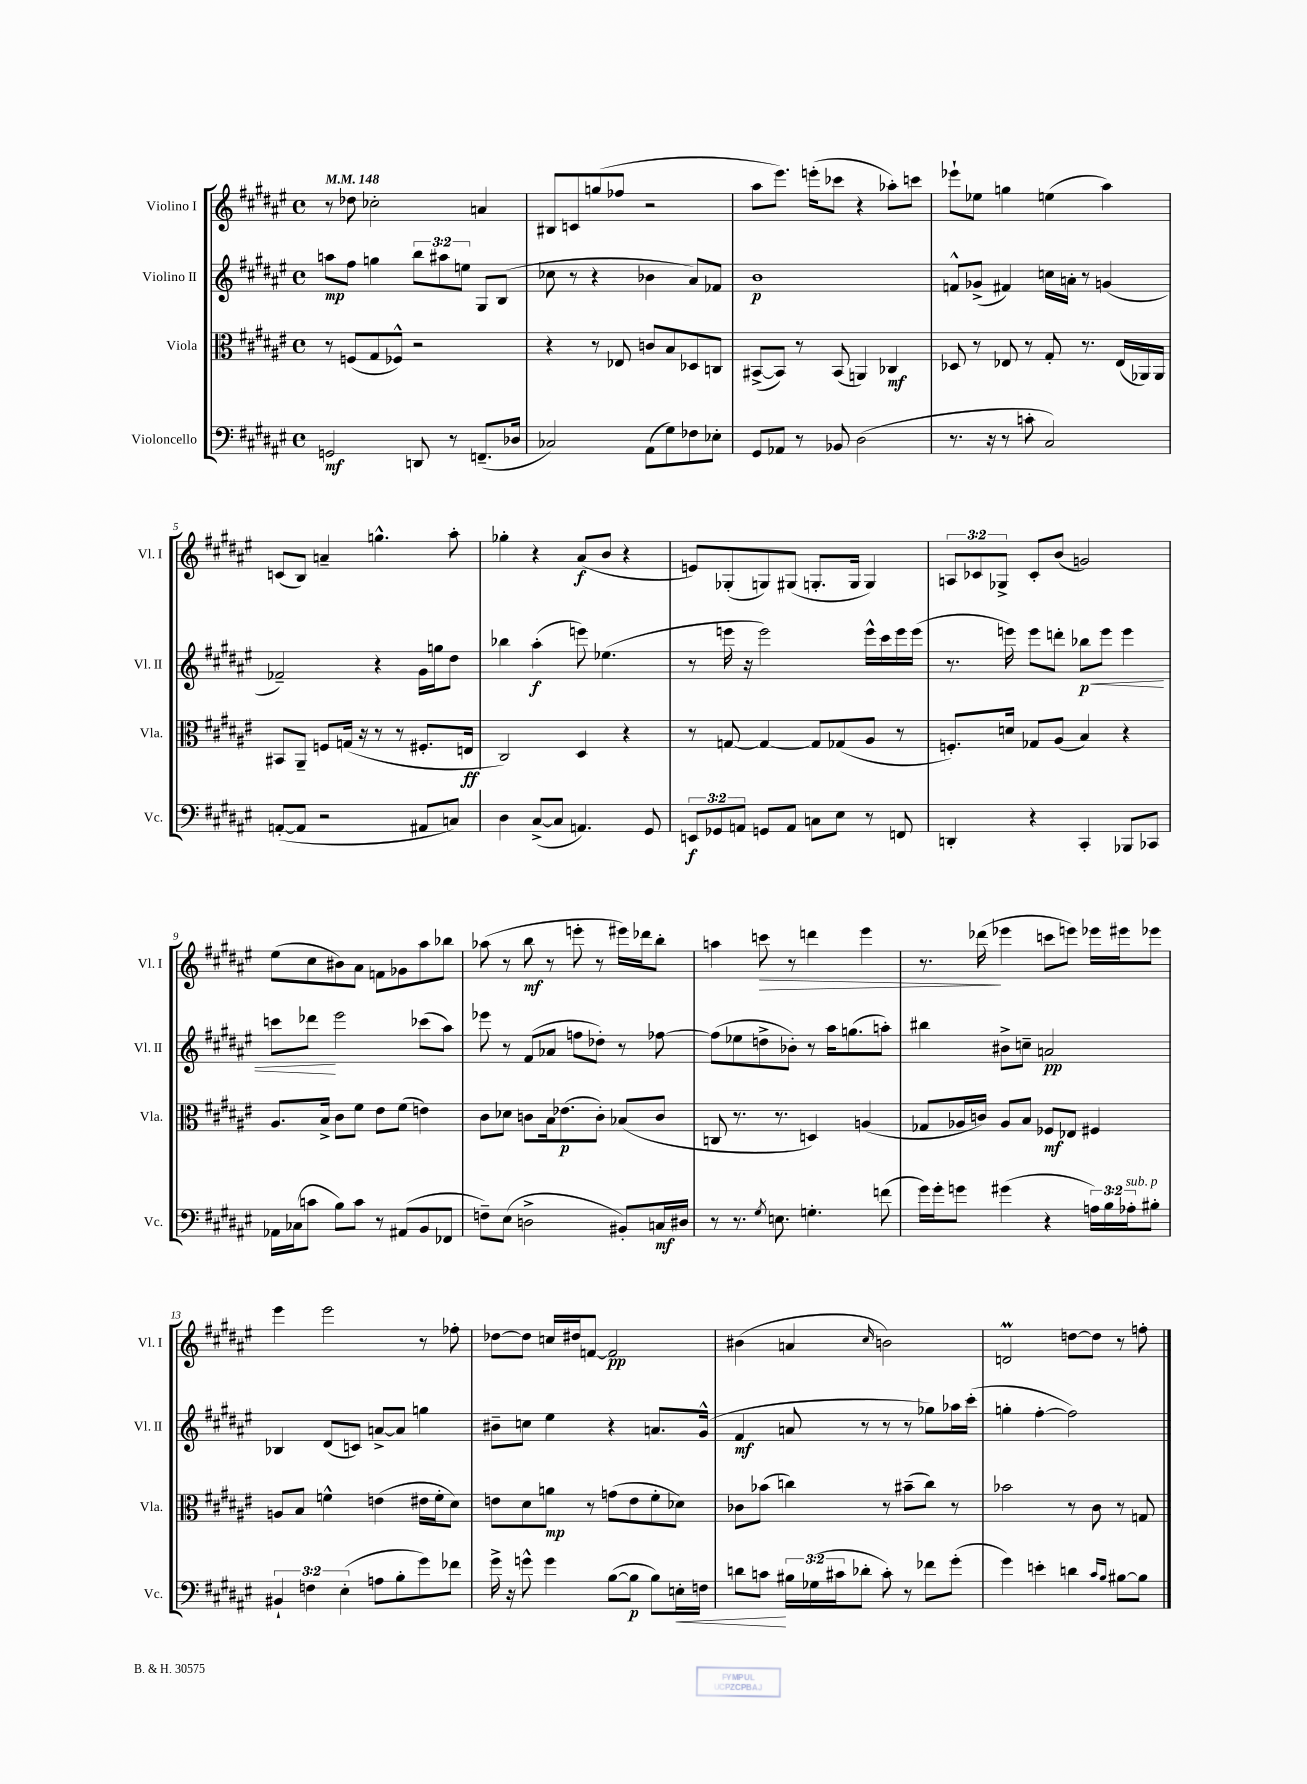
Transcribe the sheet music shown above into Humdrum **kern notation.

**kern	**kern	**kern	**kern
*staff4	*staff3	*staff2	*staff1
*clefF4	*clefC3	*clefG2	*clefG2
*k[f#c#g#d#a#e#]	*k[f#c#g#d#a#e#]	*k[f#c#g#d#a#e#]	*k[f#c#g#d#a#e#]
*M4/4	*M4/4	*M4/4	*M4/4
*met(c)	*met(c)	*met(c)	*met(c)
*MM148	*MM148	*MM148	*MM148
2GG	8r	8aa	8r
.	(8F	8ff#	8dd-
.	8G#	4gg	2cc-'
.	8F-^^)	.	.
8DD	2r	12bb	.
.	.	12aa#	.
8r	.	.	.
.	.	12ee	.
(8.FF~	.	8G#	4a
.	.	(8B	.
16D-	.	.	.
=	=	=	=
2C-)	4r	8cc-	8B#
.	.	8r	8c
.	8r	4r	(8gg
.	8E-	.	8ff-
(8AA#	8c	4b-	2r
8G#)	8B	.	.
8F-	8D-	8a#)	.
8E-'	8C	8f-	.
=	=	=	=
8GG#	([8BB#^	1b	8aa#
8AA-	8BB#])	.	8.eee#)
8r	8r	.	.
.	.	.	(16eee'
8BB-	(8BB#	.	8ccc-
(2D#	4AA)	.	4r
.	4C-	.	8aa-')
.	.	.	8ccc
=	=	=	=
8.r	8D-	8f^^	8eee-`
.	8r	(8g-^	8ee-
16r	.	.	.
8r	8E-	4f#)	4gg
8c'	8r	.	.
2C#)	8G#'	16cc	(4ee
.	.	16a'	.
.	8.r	8r	.
.	.	(4g	4aa#)
.	(16E-	.	.
.	16AA-)	.	.
.	16AA-	.	.
=	=	=	=
([8AA'	8BB#	2f-~)	(8c
8AA]	8AA#~	.	8B)
2r	8F	.	4a~
.	(16G	.	.
.	16r	.	.
.	8r	4r	4.gg^^
.	8r	.	.
8AA#	8.F#'	16g#	.
.	.	16gg	.
8C)	.	8dd#	8aa#'
.	16E	.	.
=	=	=	=
4D#	2C#)	4bb-	4gg-'
([8C#^	.	(4aa#'	4r
8C#]	.	.	.
4.AA)	4D#	8eee)	(8a#
.	.	(4.ee-	8b
.	4r	.	4r
8GG#	.	.	.
=	=	=	=
12EE	8r	8r	8e)
12GG-	.	.	.
.	[8G	16eee	(8G-'
12AA	.	.	.
.	.	16r	.
8GG	4G_	2eee)	8G)
8AA	.	.	(8G#
8C	8G]	.	8.G'
8E#	(8G-	.	.
.	.	.	16G
8r	8A#	16eee^^	4G)
.	.	16ccc#	.
8FF	8r	16eee	.
.	.	(16eee	.
=	=	=	=
4DD'	8.F')	8.r	12A
.	.	.	12c-
.	.	.	12G-^
.	16d	16eee)	.
4r	8G-	8eee	8c-'
.	(8A#	8ddd'	(8b
4CC#'	4B)	8bb-	2g)
.	.	8eee	.
8BBB-	4r	4eee	.
8CC-	.	.	.
=	=	=	=
16AA-	8.A#	8ccc	(8ee#
(16C-	.	.	.
8c	.	8ddd-	8cc#
.	16B^	.	.
8B)	8c#	2eee#	8b#)
8c	8f#	.	8a#
8r	8e#	.	8f
(8AA#	(8f#	.	8g-
8BB	4e)	(8ccc-	8aa#
8FF-	.	8aa#)	8bb-
=	=	=	=
8F~)	8c#	8eee-	(8aa-
(8E#	8d-	8r	8r
2D^	8c	(8f#	8bb
.	16B	8a-	8r
.	(8.e-	.	.
.	.	8ff	8eee'
.	8c')	8dd-')	8r
8BB#')	(8B-	8r	16eee#)
.	.	.	16ddd-
16C	8c	[8ff-	8bb'
16D#	.	.	.
=	=	=	=
8r	8C	(8ff-]	4aa
8.r	8.r	8ee-	.
.	.	8dd^	8ccc
8qG#	.	.	.
8.E	8.r	.	.
.	.	8b-')	8r
4.G'	4D)	8r	4ddd
.	.	16aa#	.
.	.	(8.gg	.
.	(4A	.	4eee#
(8f	.	8aa')	.
=	=	=	=
16g#)	8G-	4bb#	8.r
16g#'	.	.	.
8g	16A-	.	.
.	16c)	.	(16ddd-
(4g#	8A-	8b#^	4eee-
.	8B	8cc~	.
4r	8F-	2a	8ccc
.	8E-	.	8eee)
24A)	4F#	.	16eee-
24B	.	.	.
.	.	.	16eee#
24A-'	.	.	.
8B#'	.	.	8eee-
=	=	=	=
6BB#`	8A	4B-	4eee#
.	8B	.	.
6F	.	.	.
.	4f^^	(8d#	2eee#
(6E#'	.	.	.
.	.	8c)	.
8A	(4e	[8a^	.
8B'	.	8a]	.
8g#)	16e#	4gg	8r
.	16f'	.	.
8f-	8d#)	.	8ff-'
=	=	=	=
16g#^	8e	8b#~	[8dd-
16r	.	.	.
8g^^	8d#	8cc	8dd-]
4g	8a	4ee#	16cc
.	.	.	16dd#
.	8r	.	[8f
([8B	(8g	4r	2f]
8B]	8e	.	.
8B)	8f#'	8.a	.
16E'	8d-)	.	.
16F	.	(16g#^^	.
=	=	=	=
8d	8c-	4f#	(4b#
8c	(8b-	.	.
24B#	4cc)	8a	4a
(24G-	.	.	.
24c#	.	.	.
8d-'	.	8r	.
.	.	.	16qqcc#
8c#')	8r	8r	2b)
8r	(8b#~	8r	.
8f-	8cc)	8gg-)	.
(8g#'	8r	16aa-	.
.	.	(16ccc#'	.
=	=	=	=
4g#)	2b-	4gg'	2d
4e'	.	[4ff#'	.
4d	8r	2ff#])	[8dd
.	8c#	.	8dd]
16qqc#	.	.	.
16qqB	.	.	.
[8B#	8r	.	8r
8B#]	8G	.	8ff'
==	==	==	==
*-	*-	*-	*-
